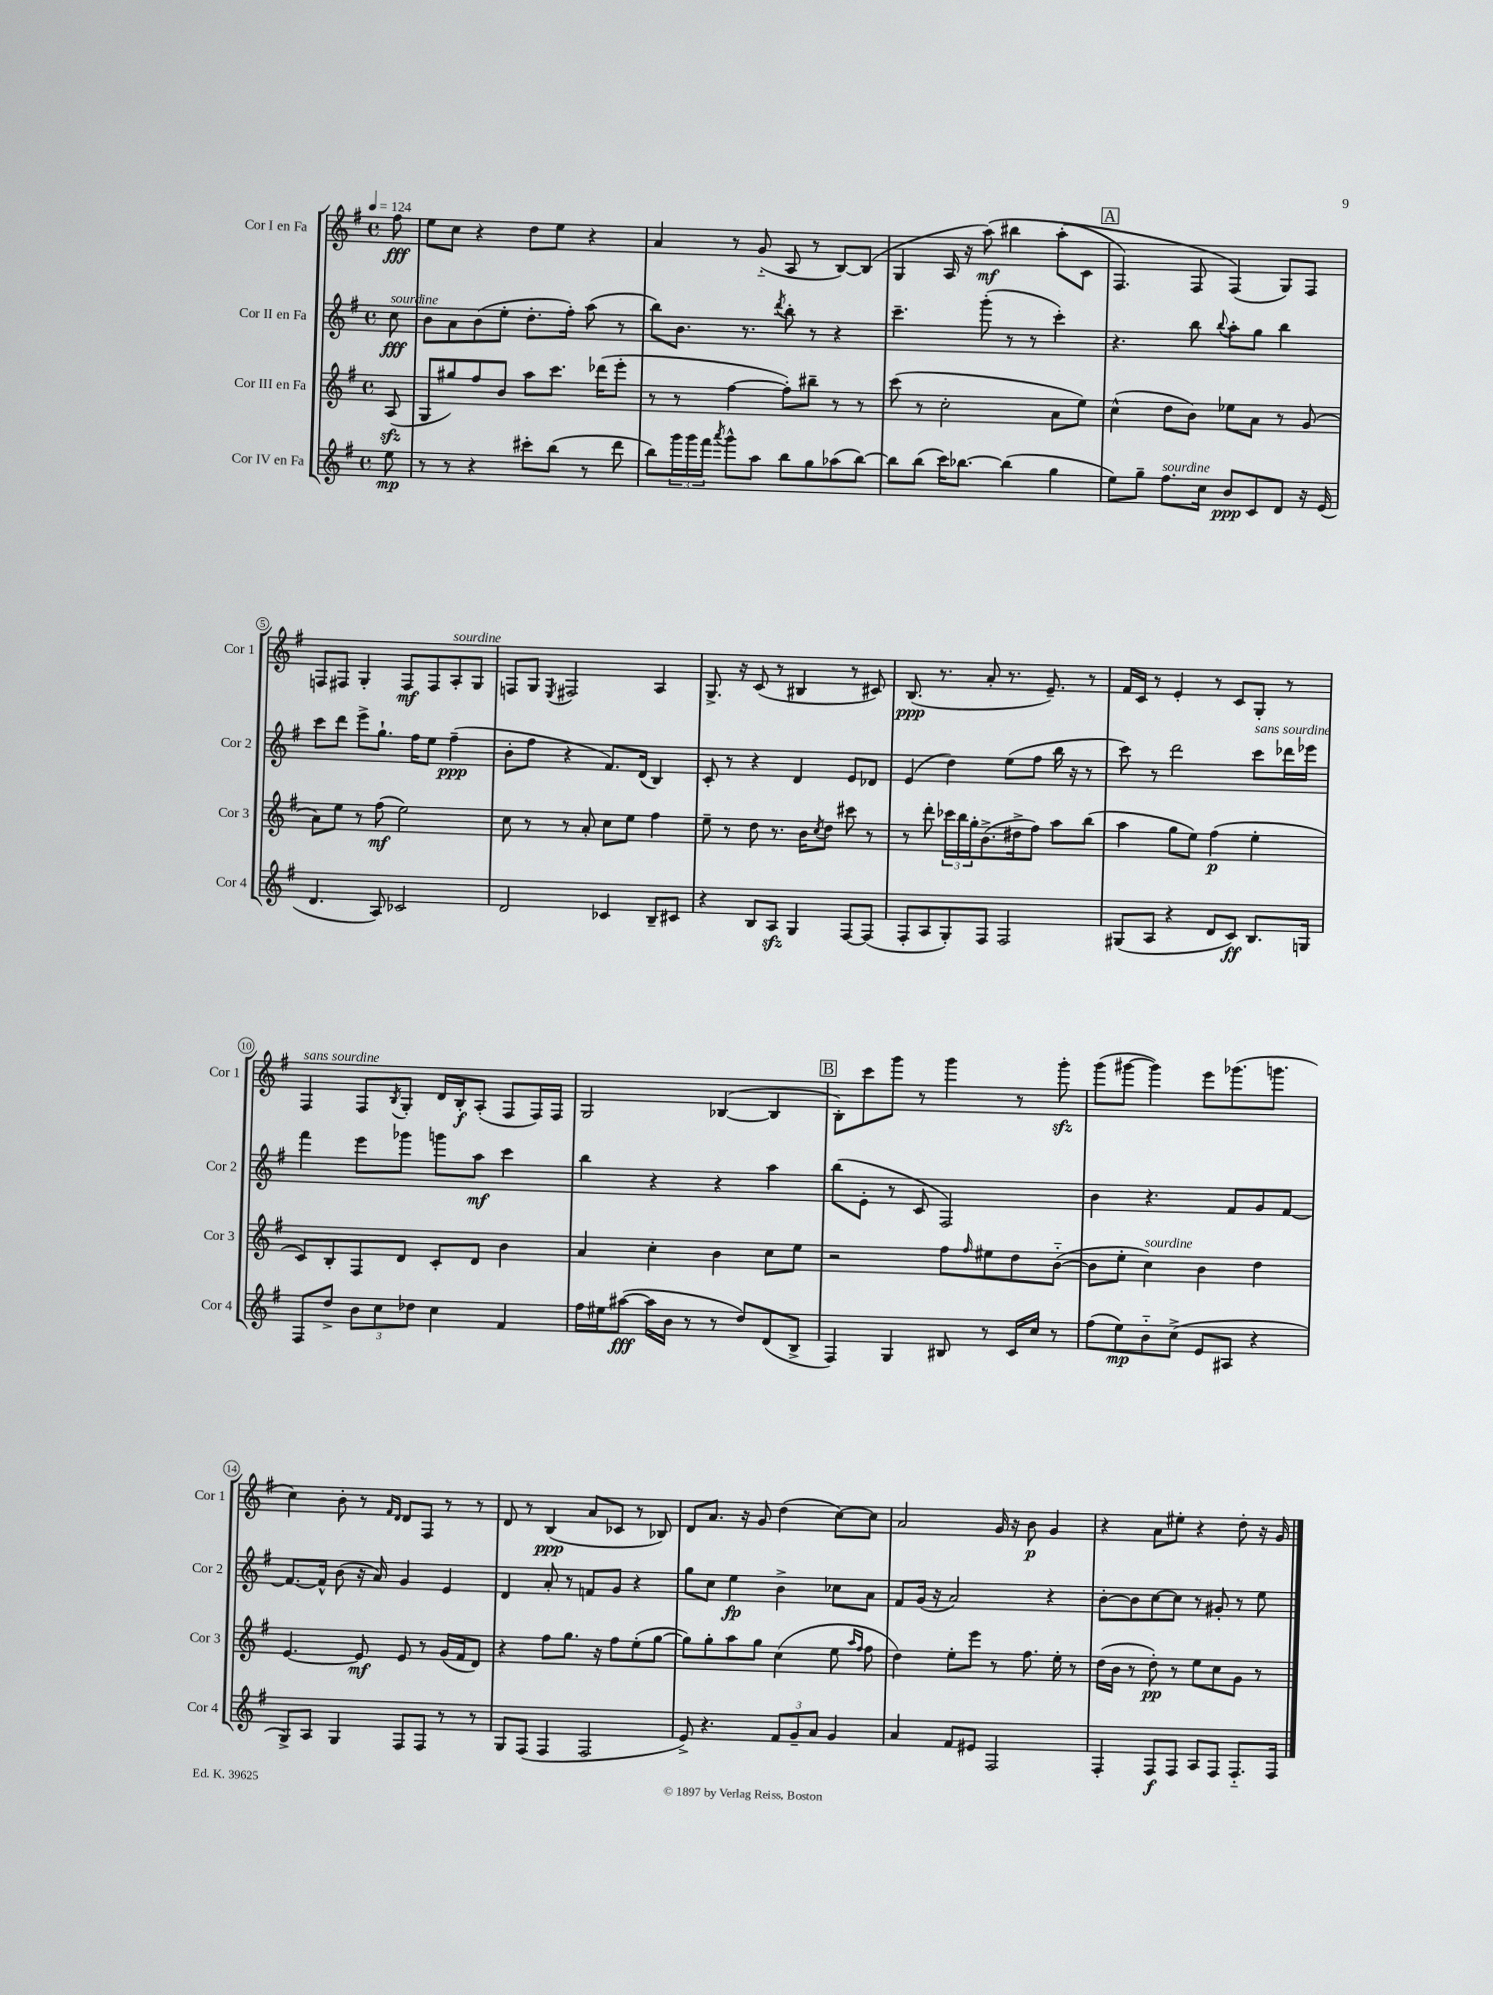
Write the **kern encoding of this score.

**kern	**kern	**kern	**kern
*staff4	*staff3	*staff2	*staff1
*clefG2	*clefG2	*clefG2	*clefG2
*k[f#]	*k[f#]	*k[f#]	*k[f#]
*M4/4	*M4/4	*M4/4	*M4/4
*met(c)	*met(c)	*met(c)	*met(c)
*MM124	*MM124	*MM124	*MM124
8ee	(8A	8cc	8ff#
=	=	=	=
8r	8G	8b	8ee
8r	8gg#)	8a	8cc
4r	8ff#	(8b	4r
.	8b	8ee'	.
8ccc#'	8aa	8.dd'	8dd
(8bb	8.ccc	.	8ee
.	.	16ff#')	.
8r	.	(8aa	4r
.	(16ddd-	.	.
8ddd	8eee'	8r	.
=	=	=	=
8bb)	8r	8bb)	4a
24ggg	8r	8.b	.
24ggg	.	.	.
24fff#	.	.	.
8qaaa	.	.	.
8ggg^^	[4ff#	.	8r
.	.	8.r	.
8aa	.	.	(8g'~
.	.	8qddd	.
8bb	8ff#'])	8bb'	8A
8gg	8bb#~	8r	8r
(8aa-	8r	4r	[8B)
[8bb)	8r	.	(8B]
=	=	=	=
8bb]	(8ccc	4.ccc~	4G
(8bb	8r	.	.
16ccc)	2cc'	.	16A
[8.bb-	.	.	16r
.	.	(8ggg'	&(8aa)
(4bb-]	.	8r	4bb#
.	.	8r	.
4gg	8a	4ccc')	(8aa'
.	8ee)	.	8c
=	=	=	=
8ee)	(4cc^^	4.r	4.F#)
8gg~	.	.	.
8.ff#	8dd	.	.
.	8b)	8bb	8F#
16cc	.	.	.
.	.	8qqbb	.
8b	8ee-	8aa'	(4F#&)
8c	8a	8gg	.
8d	8r	4bb	8G)
16r	(8g	.	8F#
(16e	.	.	.
=	=	=	=
4.d	8a)	8ccc	8F
.	8ee	8ddd	8F#
.	8r	8eee^	4G'
8A)	(8ff#	8.gg`	.
2c-	2ee)	.	8F#
.	.	16ff#	.
.	.	8ee	8F#
.	.	(4ff#~	8A'
.	.	.	8G
=	=	=	=
2d	8cc	8b'	8F
.	8r	8ff#	8G
.	.	.	8qE
.	8r	4r	2F#
.	8a'	.	.
4c-	8cc	8.f#)	.
.	8ee	.	.
.	.	(16d	.
8B~	4ff#	4B)	4A
8c#	.	.	.
=	=	=	=
4r	8ee~	8c'	8.G^
.	8r	8r	.
.	.	.	16r
8B	8dd	4r	(8c
8A	8.r	.	8r
4G	.	4d	4B#
.	16b	.	.
.	8qcc	.	.
.	8dd	.	.
[8F#	8ccc#	8e	8r
(8F#]	8r	8d-	8c#)
=	=	=	=
8F#'	8r	(4e	(8.B
8A	8ddd'	.	.
.	.	.	8.r
8G')	24ccc-	4dd)	.
.	24bb	.	.
.	24gg'	.	.
8F#	(8.b^	.	8a'
2F#	.	(8ee	8.r
.	16dd#^	.	.
.	8ff#)	8ff#	.
.	.	.	8.e~)
.	8aa	16bb	.
.	.	16r	.
.	(8bb	8r	8r
=	=	=	=
(8G#	4aa	8ccc)	16f#
.	.	.	16c
8A	.	8r	8r
4r	8gg	2ddd	4e'
.	8ee)	.	.
8d	(4ff#	.	8r
8c)	.	.	8c
8.B	4ee'	8ccc	8G'
.	.	16ddd-	8r
16G	.	16eee-	.
=	=	=	=
8F#	8c)	4fff#	4F#
8dd^	8B'	.	.
12b	8F#	8eee	8F#
12cc	.	.	.
.	.	.	8qB
.	8d	8ggg-	8G'
12dd-	.	.	.
4cc	8c'	8ggg	16d
.	.	.	16B'
.	8d	8aa	(8A'
4f#	4b	4ccc	8F#
.	.	.	16F#)
.	.	.	16F#
=	=	=	=
16ff#	4a	4bb	2G
16ee#	.	.	.
([8aa#	.	.	.
16aa#]	4cc'	4r	.
16b	.	.	.
8r	.	.	.
8r	4b	4r	([4B-
8dd)	.	.	.
(8d	8cc	4aa	4B-]
8B^	8ee	.	.
=	=	=	=
4F#)	2r	(8bb	8B')
.	.	8e'	8ccc
4G	.	8r	8ggg
.	.	8c	8r
8B#	8ff#	2F#)	4ggg
.	16qqff#	.	.
8r	8ee#	.	.
16c	8dd	.	8r
16cc	.	.	.
8r	([8b'~	.	8ggg'
=	=	=	=
(8ff#	8b]	4b	(8ggg
8ee)	8ee'	.	[8ggg#
8b'~	4cc)	4.r	4ggg#])
(8cc^	.	.	.
8e	4b	.	8eee
8A#	.	8f#	(8.ggg-
4r	4dd	8g	.
.	.	.	8.ggg
.	.	[8f#	.
=	=	=	=
8G^)	[4.e	8.f#_	4cc)
8A	.	.	.
.	.	16f#^^]	.
4G	.	(8b	8b'
.	8e]	16r	8r
.	.	16a)	.
.	.	.	16qqf#
.	.	.	16qqd
8F#	8e	4g	8d
8F#	8r	.	8F#
8r	(16g	4e	8r
.	16f#	.	.
8r	8d)	.	8r
=	=	=	=
8G	4r	4d	8d
(8F#	.	.	8r
4F#	8ff#	8a'	(4B
.	8.gg	8r	.
2F#	.	8f	8a
.	16r	.	.
.	8ff#	8g	8c-
.	(8ee'	4r	8r
.	[8gg	.	8B-)
=	=	=	=
8e^)	8gg])	8gg	8d
4.r	8gg'	8cc	8.a
.	8aa	4ee	.
.	.	.	16r
.	8gg	.	8g
12f#	(4cc	4b^	(4dd
12g~	.	.	.
12a	.	.	.
4g	8ee	8cc-	[8cc)
.	16qqaa	.	.
.	16qqff#	.	.
.	8ff#	8a	8cc]
=	=	=	=
4a	4dd)	8f#	2a
.	.	(16g	.
.	.	16r	.
8f#	8ee'	2a)	.
8e#	8eee	.	.
2F#	8r	.	16g
.	.	.	16r
.	8.ff#	.	8b
.	.	4r	4g
.	16ee'	.	.
.	8r	.	.
=	=	=	=
4F#'	(16dd	[8b'	4r
.	16b	.	.
.	8r	8b]	.
8F#	8dd')	[8cc	8a
8F#	8r	8cc]	8ee#'
8A	8ee	8r	4r
8F#	8cc	8g#'	.
8.F#'~	8g	8r	8dd'
.	8r	8ee	16r
16F#	.	.	16g
==	==	==	==
*-	*-	*-	*-
